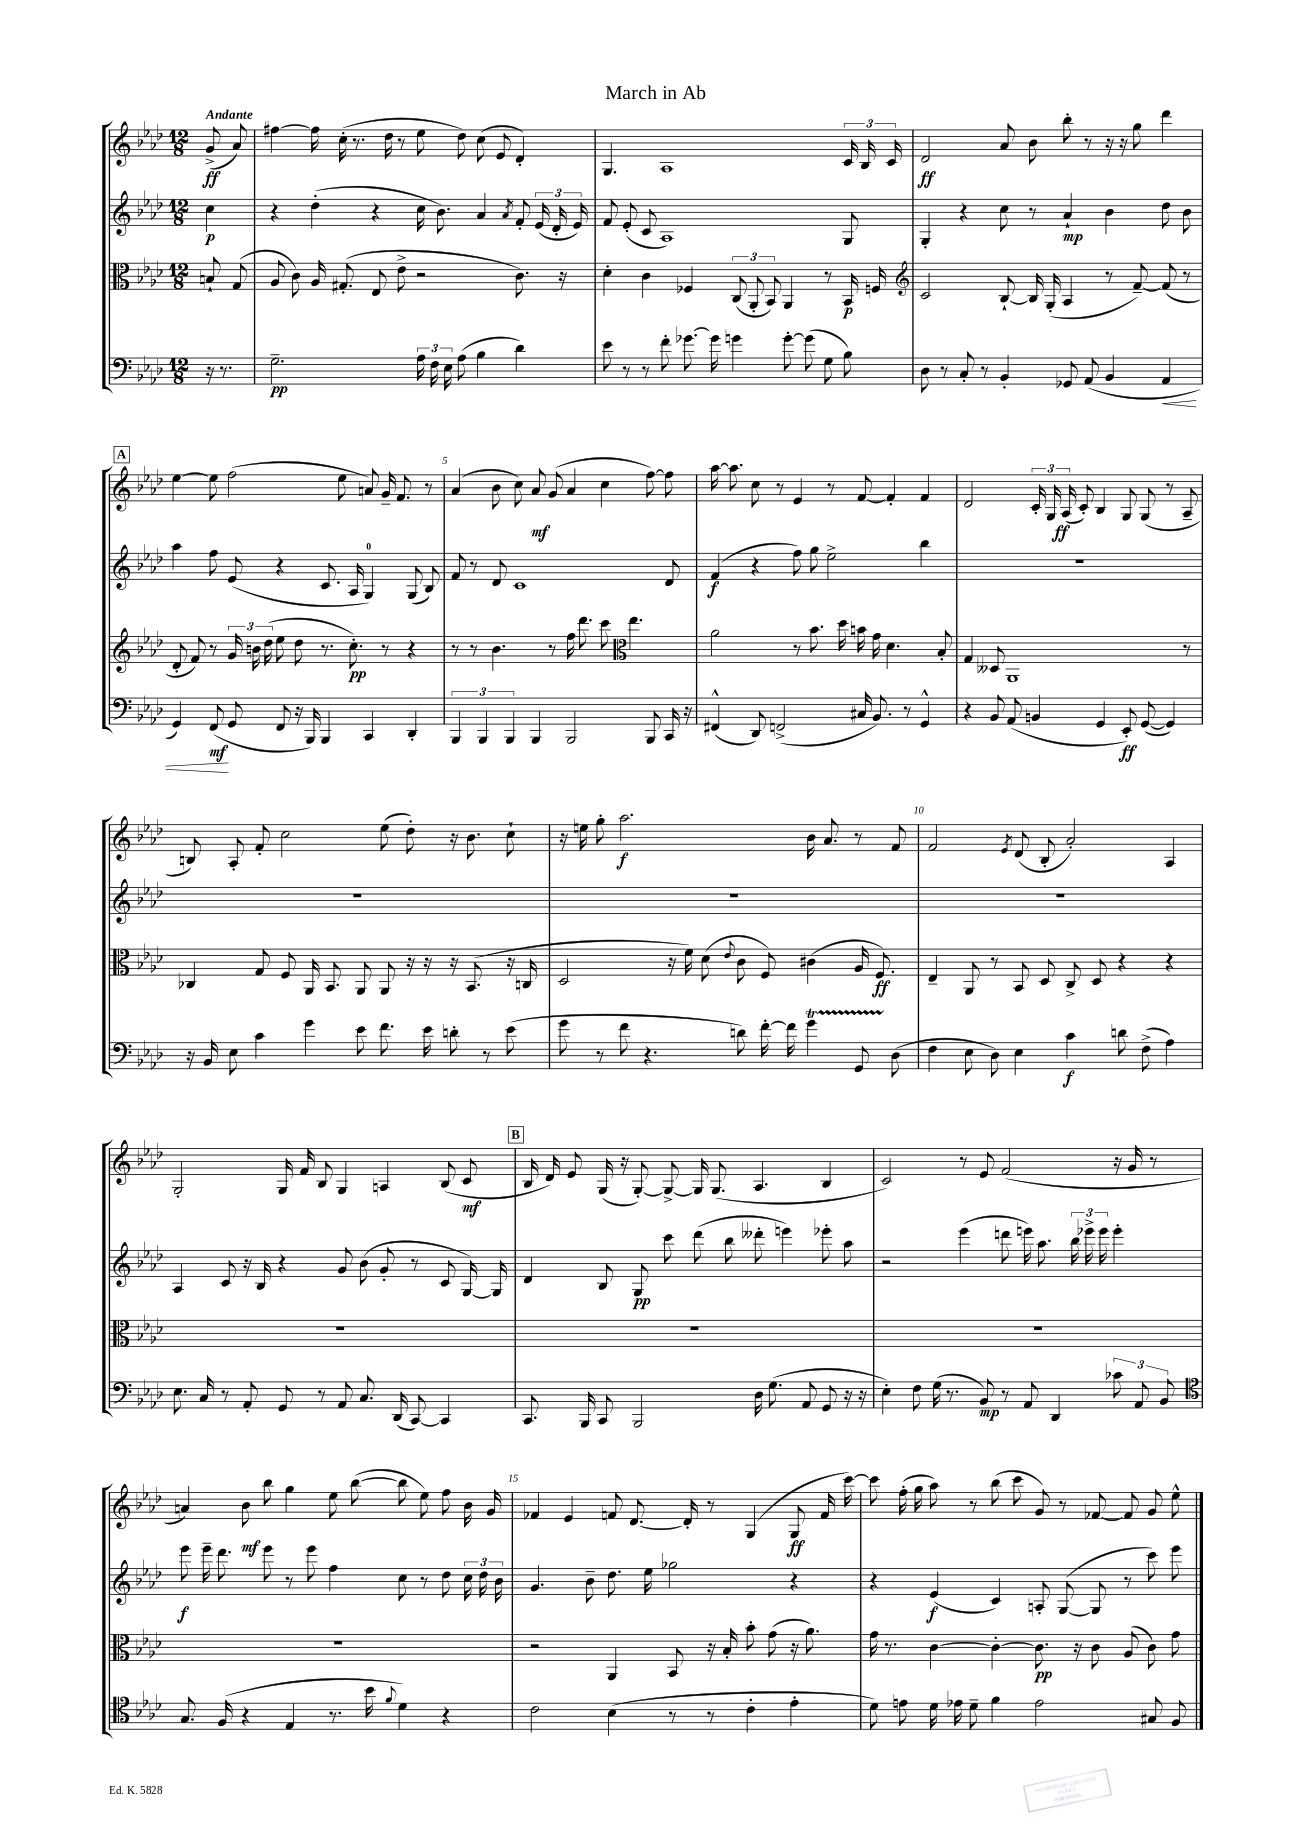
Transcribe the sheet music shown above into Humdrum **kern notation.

**kern	**kern	**kern	**kern
*staff4	*staff3	*staff2	*staff1
*clefF4	*clefC3	*clefG2	*clefG2
*k[b-e-a-d-]	*k[b-e-a-d-]	*k[b-e-a-d-]	*k[b-e-a-d-]
*M12/8	*M12/8	*M12/8	*M12/8
16r	8B`	4cc	(8g^
8.r	.	.	.
.	(8G	.	8a-)
=	=	=	=
2.G~	8A-	4r	[4ff#
.	8c)	.	.
.	16A-	(4dd-'	16ff#]
.	(8.G#'	.	(16cc'
.	.	.	8.r
.	8E-	4r	.
.	.	.	16dd-
.	8e-^	.	8r
24A-	2r	16cc	8ee-
24F	.	.	.
.	.	8.b-)	.
24E-	.	.	.
(8A-	.	.	8dd-)
4B-	.	4a-	(8cc
.	.	.	8e-
.	.	8qa-	.
4d-)	8.c)	8f'	4d-')
.	.	(24e-	.
.	.	24d-'	.
.	16r	.	.
.	.	24e-)	.
=	=	=	=
8e-	4d-'	8f	4.G
8r	.	(8e-'	.
8r	4c	8c	.
8f'	.	1A-)	1A-
[8.g-	4F-	.	.
16g-]	.	.	.
4g	(12C	.	.
.	12AA-'	.	.
.	12BB-)	.	.
[8g'	4AA-	.	.
(8g]	.	.	.
8G	8r	.	.
8B-)	16BB-	8G	24c
.	.	.	24B-
.	16F	.	.
.	.	.	24c
=	=	=	=
*	*clefG2	*	*
8D-	2c	4G'	2d-
8r	.	.	.
8C'	.	4r	.
8r	.	.	.
4BB-'	[8B-`	8cc	8a-
.	16B-]	8r	8b-
.	(16G'	.	.
8GG-	4A-	4a-`	8bb-'
(8AA-	.	.	8r
4BB-	8r	4b-	16r
.	.	.	16r
.	[8f~)	.	8gg
4AA-	(8f]	8dd-	4ddd-
.	8r	8b-	.
=	=	=	=
4GG)	8d-'	4aa-	[4ee-
.	8f)	.	.
(8FF	8r	8ff	8ee-]
8GG	24g	(8e-	(2ff
.	24b	.	.
.	(24dd-	.	.
8FF	8ee-	4r	.
16r	8dd-	.	.
16BBB-)	.	.	.
4BBB-	8.r	8.c	.
.	.	.	8ee-
.	8.cc')	16A-	.
4CC	.	4G)	8a)
.	8r	.	16g~
.	.	.	8.f
4DD-'	4r	(8G	.
.	.	8B-)	8r
=	=	=	=
6BBB-	8r	8f	(4a-
.	8r	8r	.
6BBB-	.	.	.
.	4.b-	8d-	8b-
6BBB-	.	.	.
.	.	1c	8cc)
4BBB-	.	.	8a-
.	8r	.	(8g
2BBB-	16ff	.	4a-
.	8.ddd-	.	.
.	8ccc	.	4cc
*	*clefC3	*	*
.	4.ee-	.	.
8BBB-	.	.	[8ff)
16CC	.	8d-	8ff]
16r	.	.	.
=	=	=	=
(4FF#^^	2a-	(4f	[16aa-
.	.	.	8.aa-]
8DD-)	.	4r	8cc
(2FF^	.	.	8r
.	8r	8ff)	4e-
.	8.b-	8gg	.
.	.	2ee-^	8r
.	16dd-	.	.
16C#	16b	.	[8f
8.BB-)	16g	.	.
.	4.d-	.	4f']
8r	.	.	.
4GG^^	.	4bb-	4f
.	8B-'	.	.
=	=	=	=
4r	4G	1.r	2d-
8BB-	8D--	.	.
(8AA-	1AA-	.	.
4BB	.	.	24c'
.	.	.	24G
.	.	.	(24A-
.	.	.	8c')
4GG	.	.	4B-
8EE-')	.	.	8G
([8GG	.	.	(8G
4GG])	.	.	8r
.	8r	.	8A-~
=	=	=	=
16r	4C-	1.r	8B)
16BB-	.	.	.
8E-	.	.	8A-'
4c	8G	.	8f'
.	8F	.	2cc
4g	16AA-	.	.
.	8.BB-	.	.
8e-	8AA-	.	.
8.f	8AA-	.	(8ee-
.	16r	.	8dd-')
16e-	16r	.	.
8d'	16r	.	16r
.	(8.BB-	.	8.b-
8r	.	.	.
(8e-	16r	.	8cc`
.	16C	.	.
=	=	=	=
8g	2D-	1.r	16r
.	.	.	16ee
8r	.	.	8gg'
8f	.	.	2.aa-
4.r	.	.	.
.	16r	.	.
.	16f)	.	.
.	(8d-	.	.
.	8qqe-	.	.
8d)	8c	.	.
[16f'	8F)	.	.
16f]	.	.	.
4g	(4c#	.	16b-
.	.	.	8.a-
8GG	16A-	.	8r
.	8.F)	.	.
(8D-	.	.	8f
=	=	=	=
4F	4E-~	1.r	2f
8E-	8AA-	.	.
8D-)	8r	.	.
.	.	.	8qe-
4E-	8BB-	.	(8d-
.	8D-	.	8B-'
4c	8C^	.	2a-')
.	8D-	.	.
8d	4r	.	.
(8F^	.	.	.
4A-)	4r	.	4A-
=	=	=	=
8.E-	1.r	4A-	2G'
16C	.	.	.
8r	.	8c	.
8AA-'	.	16r	.
.	.	16B-	.
8GG	.	4r	16G
.	.	.	16f
8r	.	.	8B-
8AA-	.	8g	4G
8.C	.	(8b-	.
.	.	8g'	4A
(16DD-	.	.	.
[8CC)	.	8r	.
4CC]	.	8c	(8B-
.	.	[16G)	8c
.	.	16G]	.
=	=	=	=
8.CC	1.r	4d-	16B-
.	.	.	16d-)
.	.	.	8e-
16BBB-	.	.	.
8CC	.	8B-	(16G
.	.	.	16r
2BBB-	.	8G	[8G')
.	.	8ccc	8G^_
.	.	(8ddd-	16G]
.	.	.	(8.G
.	.	8bb-	.
16D-	.	8ddd--'	4.A-
(8.G	.	.	.
.	.	4eee)	.
8AA-	.	.	.
8GG	.	8eee-'	4B-
16r	.	8aa-	.
16r	.	.	.
=	=	=	=
4E-')	1.r	2r	2c)
8F	.	.	.
(16G	.	.	.
8.r	.	.	.
.	.	(4eee-	8r
8BB-)	.	.	8e-
8r	.	8ddd	(2f
8AA-	.	16eee)	.
.	.	8.aa-	.
4DD-	.	.	.
.	.	24bb-	.
.	.	24eee-^	.
.	.	24eee-	.
12c-	.	4eee-'	16r
.	.	.	16g
12AA-	.	.	.
.	.	.	8r
12BB-	.	.	.
=	=	=	=
*clefC4	*	*	*
8.G	1.r	8eee-	4a)
.	.	16eee-~	.
(16F	.	8.ddd-	.
4r	.	.	8b-
.	.	8eee-	8bb-
4E-	.	8r	4gg
.	.	8eee-	.
8.r	.	4ff	8ee-
.	.	.	([8bb-
16b-	.	.	.
8qqf	.	.	.
4d-)	.	8cc	8bb-]
.	.	8r	8ee-)
4r	.	8dd-	8ff
.	.	24cc	16b-
.	.	24dd-	.
.	.	.	16g
.	.	24b-	.
=	=	=	=
2c	2r	4.g	4f-
.	.	.	4e-
.	.	8b-~	.
(4B-	4AA-	8.dd-	8f
.	.	.	[8.d-
.	.	16ee-	.
8r	8BB-	2gg-	.
.	.	.	16d-']
8r	16r	.	8r
.	16B-'	.	.
4c'	8b-'	.	(4G
.	(8g	.	.
4e-'	16r	4r	8G
.	8.a-)	.	.
.	.	.	16f
.	.	.	[16ccc)
=	=	=	=
8d-)	16g	4r	8ccc]
.	8.r	.	.
8e	.	.	(16ff'
.	.	.	16gg
16d-	[4c	(4e-	8aa-)
16e-	.	.	.
8d-~	.	.	8r
4f	4c'_	4c)	(8bb-
.	.	.	8ccc
2e-	8.c]	8A'	8g)
.	.	([8G	8r
.	16r	.	.
.	8c	8G]	[8f-
.	(8A-	8r	8f-]
8G#	8c)	8ccc)	8g
8F	8g	8eee-	8ee-^^
==	==	==	==
*-	*-	*-	*-
